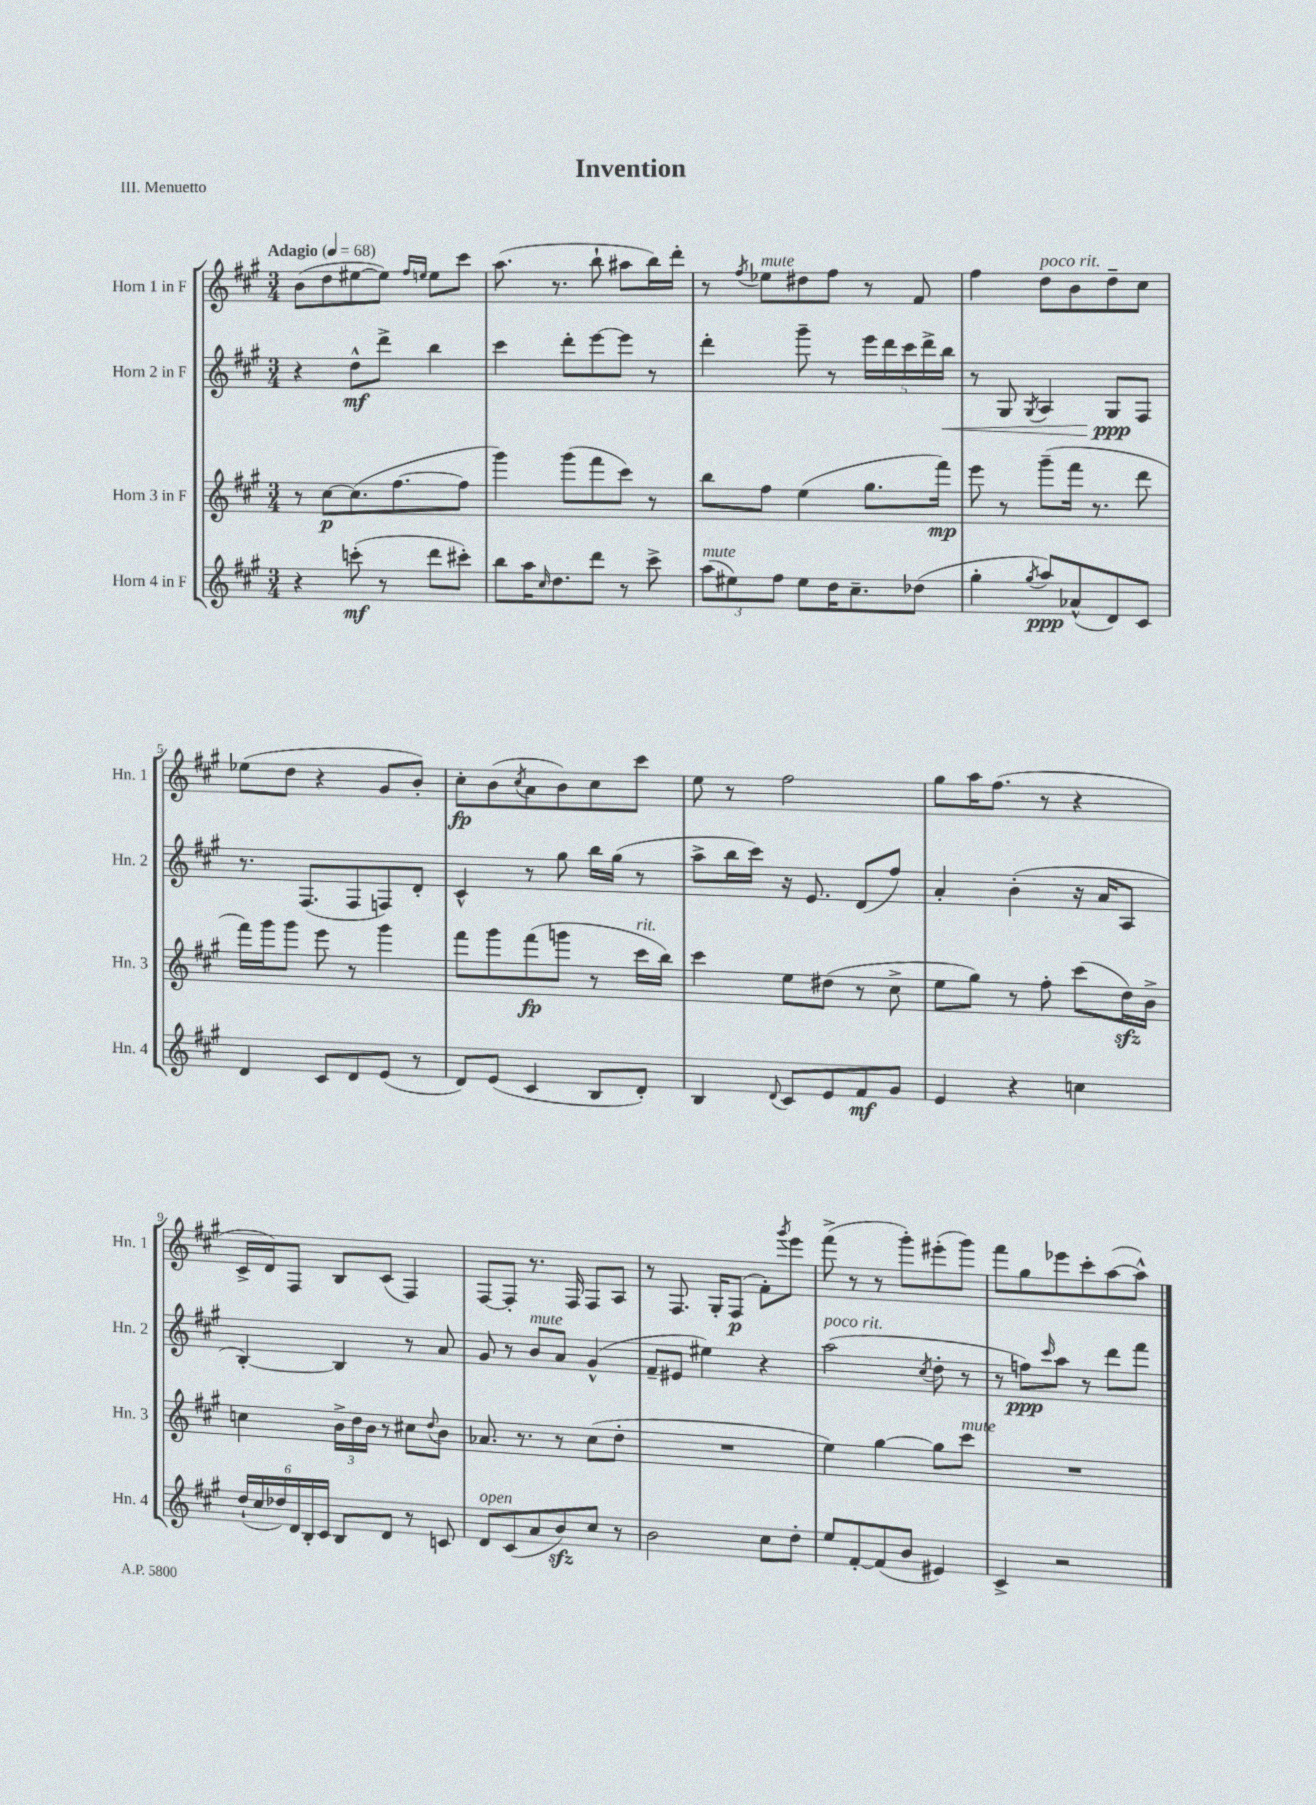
\header { title = "Invention" piece = "III. Menuetto" }
<<
\new StaffGroup <<
\new Staff = "s0" \with { instrumentName = "Horn 1 in F" shortInstrumentName = "Hn. 1" } {
    \clef treble \key a \major \numericTimeSignature \time 3/4 \tempo "Adagio" 4 = 68
    b'8( d''8 eis''8~ eis''8) \grace { fis''16 e''16 } e''8 cis'''8 |
    a''8.( r8. b''8-! ais''8 b''16) d'''16-. |
    r8 \acciaccatura { fis''8 } ees''8^\markup { \italic "mute" } dis''8 fis''8 r8 fis'8 |
    fis''4 d''8^\markup { \italic "poco rit." } b'8 d''8-- cis''8 |
    ees''8( d''8 r4 gis'8 b'8-.) |
    cis''8-.\fp b'8( \acciaccatura { cis''8 } a'8 b'8) cis''8 cis'''8 |
    e''8 r8 fis''2 |
    gis''8 a''16 fis''8.( r8 r4 |
    cis'16-> d'16) fis8 b8 cis'8( fis4) |
    fis8~ fis8-. r8. fis16 fis8 a8 |
    r8 fis8. gis16-. fis8\p( fis'8-.) \acciaccatura { gis'''8 } e'''8 |
    fis'''8->( r8 r8 gis'''8-.) eis'''8-.( gis'''8) |
    fis'''8 gis''8 ees'''8 cis'''8-. a''8~( a''8-^) \bar "|." |
}
\new Staff = "s1" \with { instrumentName = "Horn 2 in F" shortInstrumentName = "Hn. 2" } {
    \clef treble \key a \major \numericTimeSignature \time 3/4
    r4 d''8-^\mf d'''8-> b''4 |
    cis'''4 d'''8-. e'''8~ e'''8 r8 |
    d'''4-. gis'''8-- r8 \tuplet 5/4 { e'''16 d'''16 cis'''16 d'''16-> b''16\< } |
    r8 gis8 \acciaccatura { gis8 } a4 gis8\ppp\! fis8 |
    r8. fis8.( fis8 f8) d'8-. |
    cis'4-^ r8 gis''8 b''16 gis''16( r8 |
    a''8-> b''16 cis'''16) r16 e'8. d'8( fis''8) |
    a'4-. b'4-.( r16 a'16 a8 |
    b4~-.) b4 r8 a'8 |
    gis'8 r8 b'8^\markup { \italic "mute" } a'8 gis'4-^( |
    fis'8-- eis'8 eis''4) r4 |
    a''2^\markup { \italic "poco rit." }( \acciaccatura { cis''8 } d''8-. r8 |
    r8 f''8\ppp) \grace { cis'''16 } a''8 r8 d'''8 fis'''8 \bar "|." |
}
\new Staff = "s2" \with { instrumentName = "Horn 3 in F" shortInstrumentName = "Hn. 3" } {
    \clef treble \key a \major \numericTimeSignature \time 3/4
    r8 cis''8~\p cis''8.( fis''8.~ fis''8 |
    gis'''4) gis'''8( fis'''8 cis'''8) r8 |
    b''8 fis''8 e''4( gis''8. fis'''16\mp) |
    e'''8 r8 gis'''8--( fis'''16 r8. d'''8 |
    fis'''16) gis'''16 gis'''8 e'''8 r8 gis'''4 |
    fis'''8 gis'''8 fis'''8\fp( g'''8 r8 cis'''16^\markup { \italic "rit." } b''16) |
    cis'''4 e''8 dis''8( r8 cis''8-> |
    e''8 gis''8) r8 fis''8-. cis'''8( d''16\sfz) b'16-> |
    c''4 \tuplet 3/2 { b'16-> d''16 b'16 } r8 cis''8 \appoggiatura { d''8 } b'8 |
    aes'8. r8. r8 cis''8( d''8-. |
    R2. |
    e''4) gis''4~ gis''8 cis'''8^\markup { \italic "mute" } |
    R2. \bar "|." |
}
\new Staff = "s3" \with { instrumentName = "Horn 4 in F" shortInstrumentName = "Hn. 4" } {
    \clef treble \key a \major \numericTimeSignature \time 3/4
    r4 c'''8-.\mf( r8 d'''8 cis'''8-.) |
    b''8 a''16 \grace { cis''16 } d''8. d'''8 r8 cis'''8-> |
    \tuplet 3/2 { a''8^\markup { \italic "mute" }( eis''8) fis''8 } eis''8 d''16 cis''8.-- des''8( |
    gis''4-. \acciaccatura { gis''8 } a''8\ppp) aes'8-^( d'8) cis'8 |
    d'4 cis'8 d'8 e'8( r8 |
    d'8) e'8( cis'4 b8 d'8-.) |
    b4 \appoggiatura { d'8 } cis'8 e'8 fis'8\mf gis'8 |
    e'4 r4 c''4 |
    \tuplet 6/4 { d''16-!( cis''16 des''16) d'16 b16-. cis'16 } b8 d'8 r8 c'8 |
    d'8^\markup { \italic "open" } cis'8( a'8 b'8\sfz) cis''8 r8 |
    b'2 cis''8 d''8-. |
    e''8 fis'8~-. fis'8( b'8 eis'4) |
    cis'4-> r2 \bar "|." |
}
>>
>>
